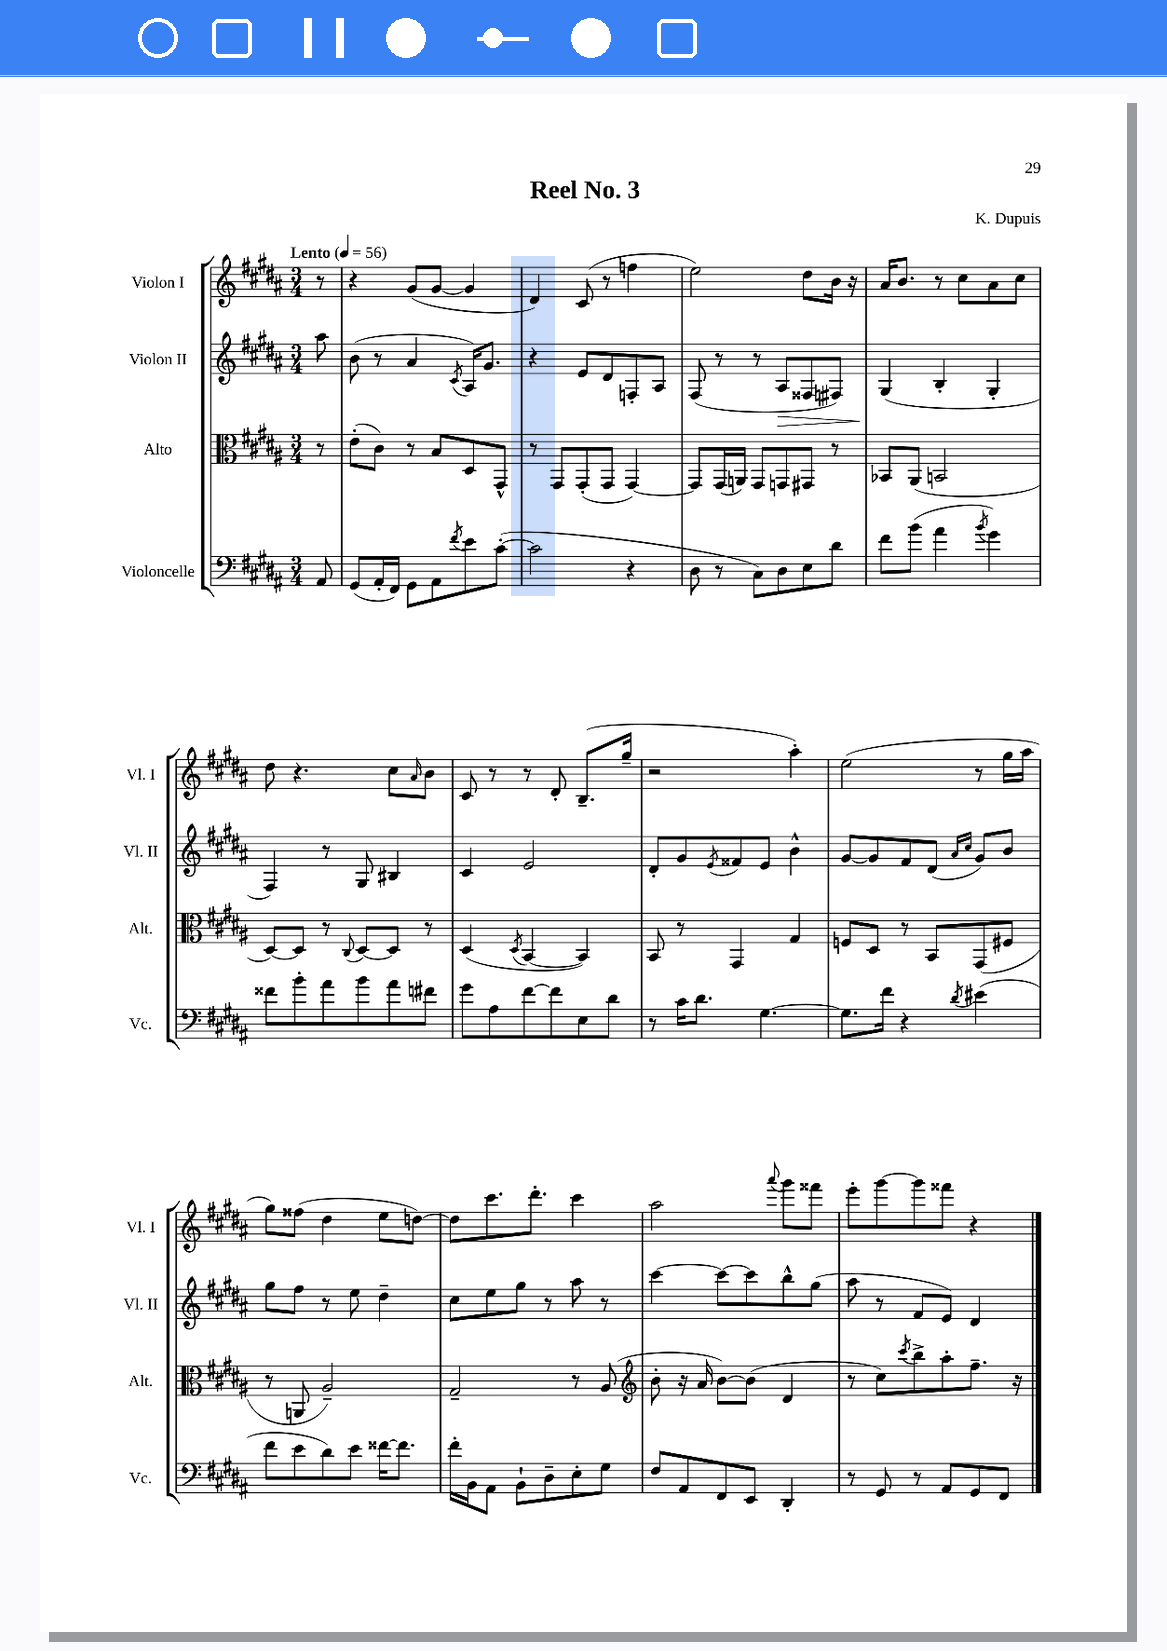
\header { title = "Reel No. 3" composer = "K. Dupuis" }
<<
\new StaffGroup <<
\new Staff = "s0" \with { instrumentName = "Violon I" shortInstrumentName = "Vl. I" } {
    \clef treble \key b \major \numericTimeSignature \time 3/4 \partial 8 \tempo "Lento" 4 = 56
    r8 |
    r4 gis'8( gis'8~ gis'4 |
    dis'4) cis'8( r8 f''4 |
    e''2) dis''8 b'16 r16 |
    ais'16 b'8. r8 cis''8 ais'8 cis''8 |
    dis''8 r4. cis''8 \grace { ais'16 } b'8 |
    cis'8 r8 r8 dis'8-. b8.--( gis''16-- |
    r2 ais''4-.) |
    e''2( r8 gis''16 ais''16 |
    gis''8) fisis''8( dis''4 e''8 d''8~) |
    d''8 cis'''8. dis'''8.-. cis'''4 |
    ais''2 \appoggiatura { ais'''8 } gis'''8 fisis'''8 |
    e'''8-. gis'''8~ gis'''8 fisis'''8 r4 \bar "|." |
}
\new Staff = "s1" \with { instrumentName = "Violon II" shortInstrumentName = "Vl. II" } {
    \clef treble \key b \major \numericTimeSignature \time 3/4 \partial 8
    ais''8 |
    b'8( r8 ais'4 \acciaccatura { cis'8 } ais16) gis'8. |
    r4 e'8 dis'8 f8-. ais8 |
    fis8( r8 r8 ais8\> fisis8 fis8) |
    gis4\!( b4-. gis4-. |
    fis4) r8 gis8 bis4 |
    cis'4 e'2 |
    dis'8-. gis'8 \acciaccatura { e'8 } fisis'8 e'8 b'4-^ |
    gis'8~ gis'8 fis'8 dis'8( \grace { ais'16 cis''16 } gis'8) b'8 |
    gis''8 fis''8 r8 e''8 dis''4-- |
    cis''8 e''8 gis''8 r8 ais''8 r8 |
    cis'''4~ cis'''8~ cis'''8 b''8-^ gis''8( |
    ais''8 r8 fis'8 e'8) dis'4 \bar "|." |
}
\new Staff = "s2" \with { instrumentName = "Alto" shortInstrumentName = "Alt." } {
    \clef alto \key b \major \numericTimeSignature \time 3/4 \partial 8
    r8 |
    e'8-.( cis'8) r8 b8 dis8 gis,8-^ |
    r8 gis,8 gis,8-.( gis,8 gis,4~) |
    gis,8 gis,16( a,16) gis,8 g,8 gis,8 r8 |
    bes,8 ais,8( b,2 |
    dis8~) dis8 r8 \appoggiatura { cis8 } dis8~ dis8 r8 |
    dis4( \acciaccatura { dis8 } b,4~ b,4) |
    b,8 r8 gis,4 gis4 |
    f8 dis8 r8 b,8 gis,8( fis8 |
    r8 a,8 ais2--) |
    gis2-- r8 ais8( |
    \clef treble b'8-. r16 ais'16 b'8~) b'8( dis'4 |
    r8 cis''8) \acciaccatura { cis'''8 } b''8-> ais''8-. fis''8.-- r16 \bar "|." |
}
\new Staff = "s3" \with { instrumentName = "Violoncelle" shortInstrumentName = "Vc." } {
    \clef bass \key b \major \numericTimeSignature \time 3/4 \partial 8
    ais,8 |
    gis,8( ais,16-. fis,16) gis,8 ais,8 \acciaccatura { fis'8 } e'8 cis'8~-.( |
    cis'2 r4 |
    dis8 r8 cis8) dis8 e8 dis'8 |
    fis'8 b'8( ais'4 \acciaccatura { b'8 } gis'4) |
    fisis'8 b'8-. ais'8 b'8 ais'8 fis'8 |
    gis'8 ais8 fis'8~ fis'8 e8 dis'8 |
    r8 cis'16 dis'8. gis4.~ |
    gis8. fis'16 r4 \acciaccatura { dis'8 } eis'4( |
    fis'8 e'8 dis'8) e'8 fisis'16~ fisis'8. |
    fis'16-. b,16 ais,8 b,8-! dis8-- e8-. gis8 |
    fis8 ais,8 fis,8 e,8 dis,4-. |
    r8 gis,8 r8 ais,8 gis,8 fis,8 \bar "|." |
}
>>
>>
\layout { \context { \Score \remove "Bar_number_engraver" } }
